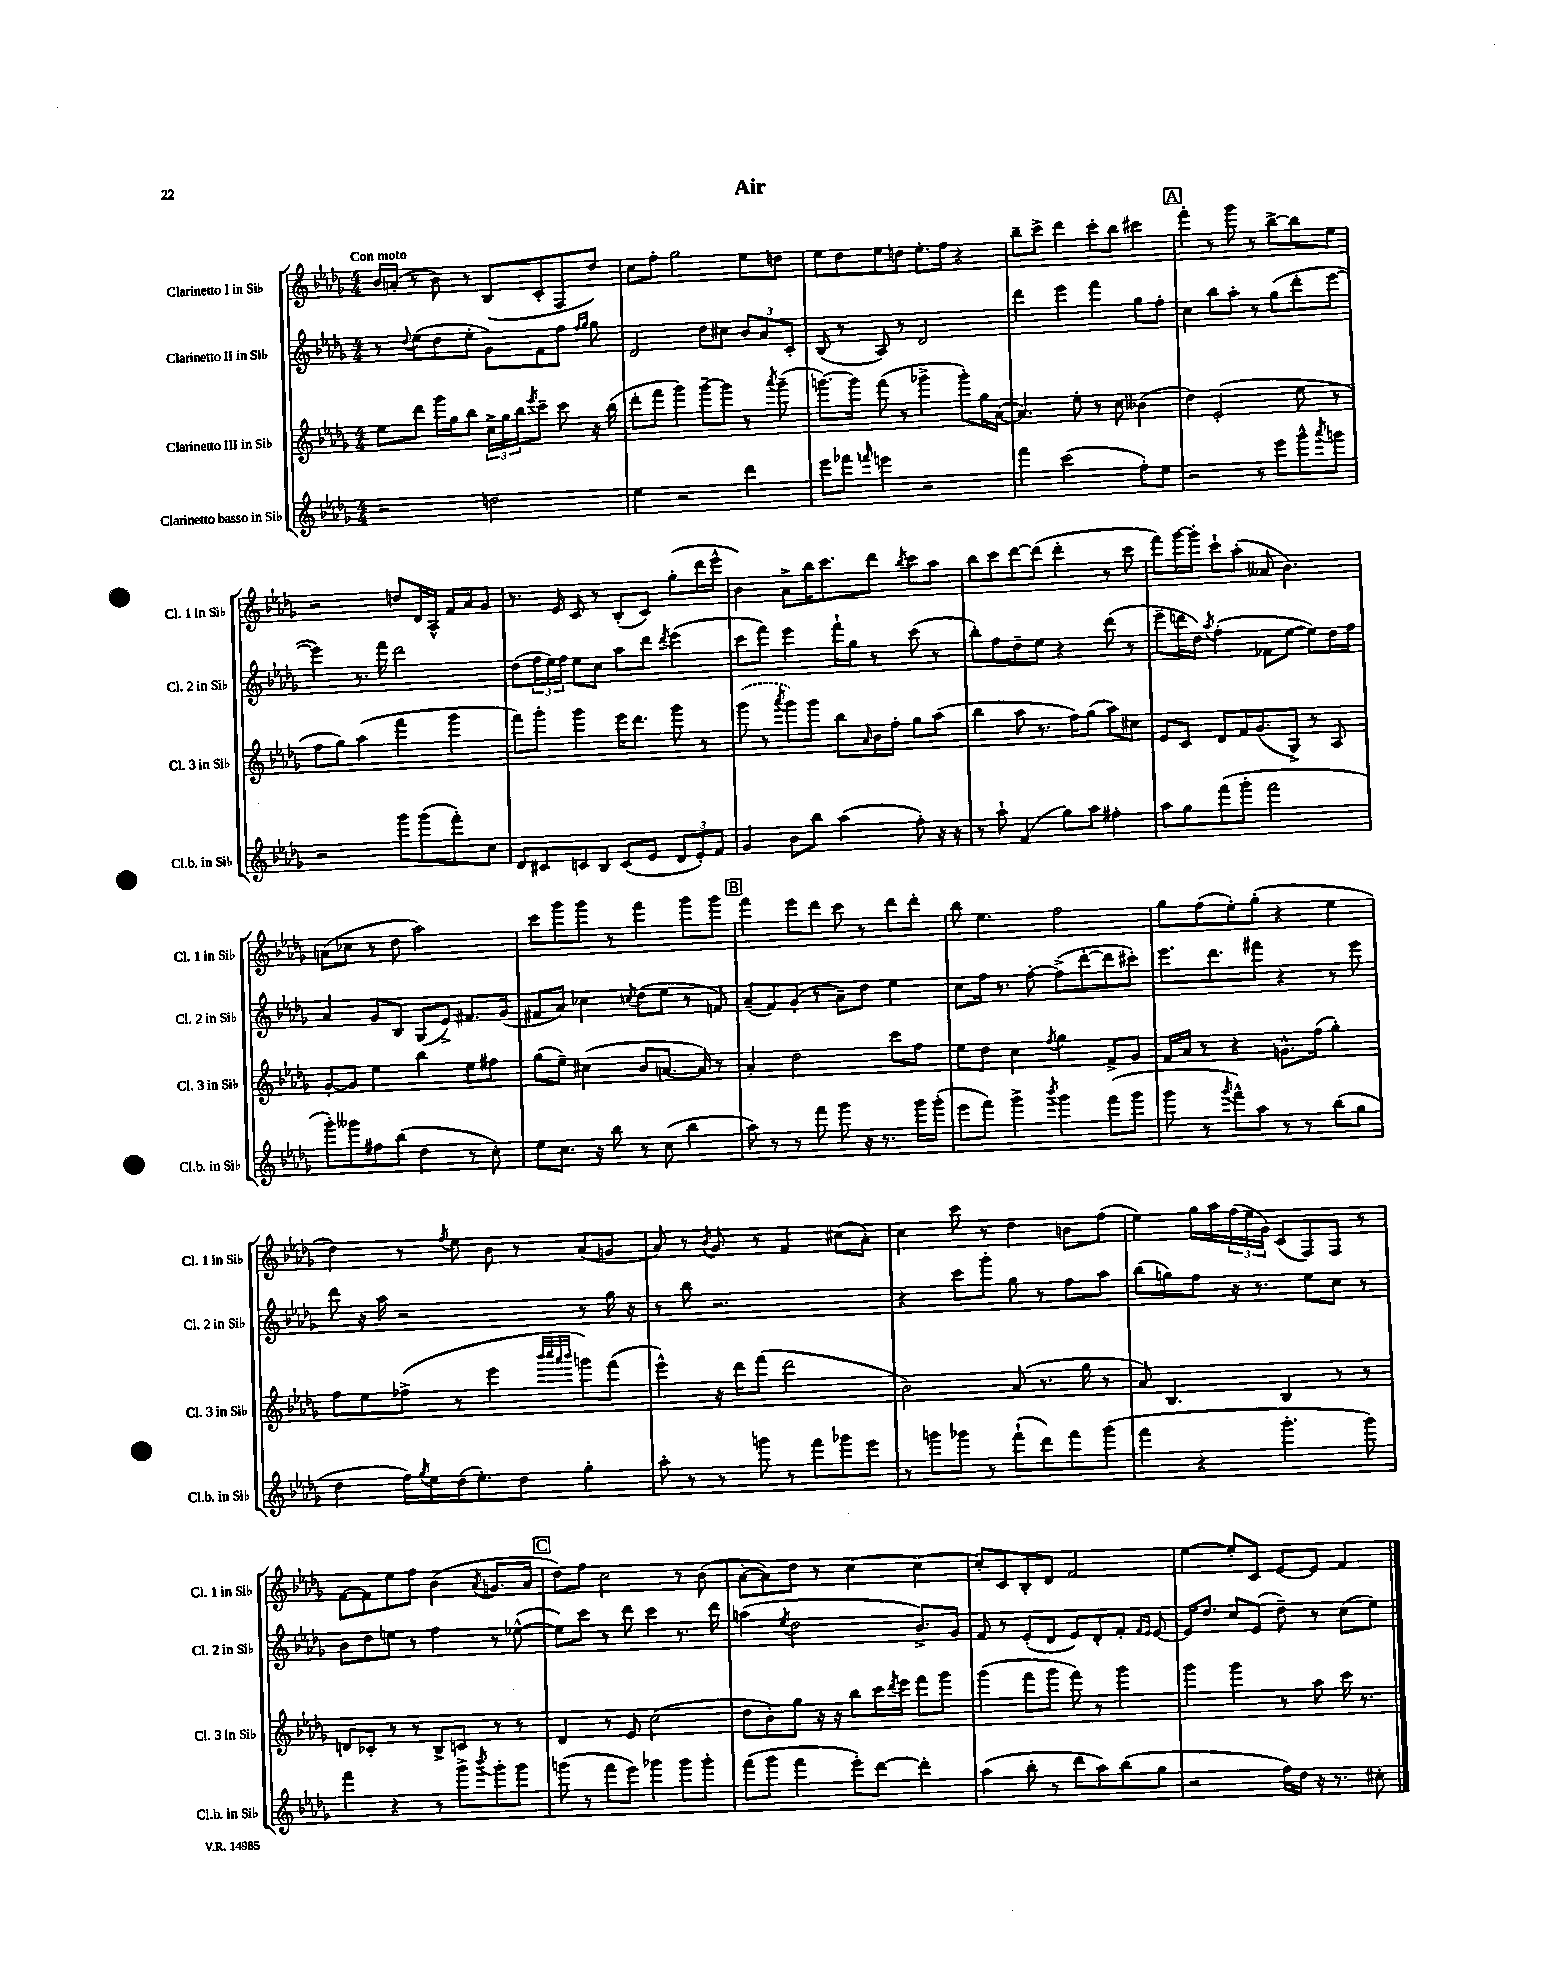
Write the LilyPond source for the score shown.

\header { title = "Air" }
<<
\new StaffGroup <<
\new Staff = "s0" \with { instrumentName = "Clarinetto I in Sib" shortInstrumentName = "Cl. 1 in Sib" } {
    \clef treble \key des \major \numericTimeSignature \time 4/4 \tempo "Con moto"
    bes'16 a'16-.( r8 bes'8) r8 bes8( c'8-. f8 des''8) |
    c''8 f''8-. ges''2 ees''8 d''8 |
    ees''8 des''8 ees''8 d''8 ees''8.-. f''16 r4 |
    bes''8-- c'''8-> des'''4 c'''8-. bes''8 cis'''4 |
    \mark \markup { \box "A" } f'''4-. r8 ges'''8 r8 bes''8~-> bes''8 ees''8 |
    r2 d''8 des'16 aes16-^ f'16 aes'16 ges'8 |
    r8. ees'16 c'8 r8 bes8-.( c'8) ges''8-.( des'''16 ees'''16-^ |
    bes'4) aes'8-> bes''16 c'''8. des'''8 \acciaccatura { bes''8 } c'''8 aes''8 |
    bes''8 c'''8 des'''8~ des'''8( des'''4-. r8 c'''8 |
    f'''8) ges'''16~ ges'''16-. c'''8-! aes''8-.( aeses'8 bes'4.) |
    a'8( ces''8 r8 des''8 aes''2) |
    c'''8 ges'''8 ges'''8 r8 f'''4 ges'''8 ges'''8 |
    \mark \markup { \box "B" } f'''4 ees'''8 des'''8 c'''8 r8 des'''8 des'''8-. |
    bes''8 ees''4. f''2 |
    ges''8 f''8( ees''8-.) ges''8-.( r4 ees''4 |
    des''4) r8 \acciaccatura { f''8 } ees''8 bes'8 r8 aes'8( g'8 |
    aes'8) r8 \acciaccatura { bes'8 } ges'8 r8 f'4 cis''8( aes'8-.) |
    c''4 c'''8 r8 des''4 b'8 f''8( |
    ees''4) ges''16 aes''16 \tuplet 3/2 { f''16( ees''16 ges'16) } c'8( f8) f8 r8 |
    f'8~ f'8 ees''8 f''8 bes'4( \acciaccatura { aes'8 } g'8. aes'16 |
    \mark \markup { \box "C" } des''8) f''8 c''2 r8 bes'8( |
    aes'8~-. aes'8) des''8 r8 c''4~ c''4~ |
    c''8-. c'8 bes8-. des'8 f'2 |
    ees''4~ ees''8-. c'8 ees'8~ ees'8 f'4 \bar "|." |
}
\new Staff = "s1" \with { instrumentName = "Clarinetto II in Sib" shortInstrumentName = "Cl. 2 in Sib" } {
    \clef treble \key des \major \numericTimeSignature \time 4/4
    r8 \appoggiatura { des''8 } ees''8( des''8 ees''8-. ges'8) f'8 f''8 \grace { f''16 ges''16 } ges''8 |
    des'2 des''8 cis''8 \tuplet 3/2 { bes'8 aes'8 c'8-. } |
    bes8( r8 aes8) r8 des'2 |
    des'''4 ees'''4 f'''4 ges''8 f''8-. |
    \mark \markup { \box "A" } c''4 bes''8 aes''8-. r8 ges''8( des'''8-. ees'''8~ |
    ees'''4) r8. f'''16 des'''2 |
    des''8( \tuplet 3/2 { f''16 ees''16) f''16 } ees''8 c''8 aes''8 des'''8 \acciaccatura { des'''8 } ees'''4( |
    c'''8 f'''8) ees'''4 f'''16-! ges''16 r8 c'''8( r8 |
    bes''8-.) f''8 des''8-- ees''8 r4 des'''8( r8 |
    ees'''8-- d'''16 des''16) \acciaccatura { aes''8 } f''4-.( fes'8 ees''8~ ees''8) des''16 f''16 |
    aes'4 ges'8 bes8 ges8( ees'8->) fis'8. ges'16( |
    fis'8 aes'8) ces''4 \acciaccatura { c''8 } des''8( ees''8 r8 f'8) |
    \mark \markup { \box "B" } aes'8--( f'8) ges'8-.( r8 aes'8--) des''8 ees''4 |
    c''8 f''16 r8. f''8~-. f''8->( des'''8~-. des'''8 cis'''8-.) |
    ees'''8. des'''8. fis'''8 r4 r8 ees'''8 |
    des'''8 r16 aes''16 r2 r8 ges''16 r16 |
    r8 bes''8 r2. |
    r4 c'''8 ges'''8-. ges''8 r8 f''8 aes''8 |
    bes''8( g''8) f''8 r16 r8. ees''8 c''8 r8 |
    bes'8 des''8 e''8 r8 f''4 r8 ees''8~-^( |
    \mark \markup { \box "C" } ees''8) c'''8 r8 des'''8 c'''4 r8. des'''16 |
    a''4( \acciaccatura { ees''8 } des''2 bes'8.->) ges'16 |
    f'8 r8 ees'8-.( des'8 ees'8) des'8-. f'8-. \grace { f'16 ees'16 } ees'8~ |
    ees'16 des''8. c''8 ees'8( des''8--) r8 c''8( ees''8) \bar "|." |
}
\new Staff = "s2" \with { instrumentName = "Clarinetto III in Sib" shortInstrumentName = "Cl. 3 in Sib" } {
    \clef treble \key des \major \numericTimeSignature \time 4/4
    ees''8 des'''8 ges'''16 ges''16 bes''8 \tuplet 3/2 { c''16-> ges''16 bes''16 } \acciaccatura { ees'''8 } c'''8-- c'''8 r16 bes''16( |
    des'''8-. f'''8 ges'''4) ges'''8~-- ges'''8 r8 \acciaccatura { aes'''8 } ges'''8--( |
    g'''8.~) g'''16 f'''8( r8 ges'''4-> ges'''8-.) ges''16 aes'16~( |
    aes'4.) ees''8-. r8 c''8 beses'4( |
    \mark \markup { \box "A" } des''4) ees'2-.( ees''8 r8 |
    f''8 ges''8) aes''4( f'''4 ges'''4 |
    f'''8) ges'''8-. ges'''4 ees'''16 des'''8. ges'''8 r8 |
    \once \slurDashed ges'''8( r8 \acciaccatura { aes'''8 } ges'''8) ges'''8 bes''8 \grace { aes'16 } bes'16 f''16-. ges''8 aes''8( |
    bes''4 aes''8 r8. f''16) ges''8( aes''8) cis''8 |
    ees'8 c'8 des'8 f'16 ges'8.( ges8->) r8 aes8 |
    ges'8~-. ges'8 ees''4 bes''4 ees''8 fis''8 |
    ges''8( ees''8--) cis''4( bes'8 a'8.~ a'16) r8 |
    \mark \markup { \box "B" } aes'4-. des''2 c'''8 f''8 |
    ees''8 des''8 c''4 \acciaccatura { f''8 } ges''4 f'8-> ges'8 |
    f'16 aes'16 r8 r4 g'8.-^ f''16( ges''4-.) |
    f''8 ees''8 fes''8->( r8 ees'''4 \grace { bes'''32 c''''32 aes'''32 bes'''32 } g'''8) f'''8( |
    ees'''4-^) r16 des'''16 f'''8( des'''2 |
    bes'2) aes'8( r8. ges''16 r8 |
    aes'8) bes4. bes4 r8 r8 |
    d'8 ces'8-. r8 r8 bes8-> c'8 r8 r8 |
    \mark \markup { \box "C" } des'4 r8 ees'8 c''2( |
    des''8 bes'8-.) ges''8 r16 r16 bes''8 c'''16 \acciaccatura { des'''8 } ees'''16 f'''8 ges'''8 |
    ges'''4( f'''8 ges'''8 f'''8) r8 ges'''4 |
    ges'''4 ges'''4 r8 aes''8 c'''16 r8. \bar "|." |
}
\new Staff = "s3" \with { instrumentName = "Clarinetto basso in Sib" shortInstrumentName = "Cl.b. in Sib" } {
    \clef treble \key des \major \numericTimeSignature \time 4/4
    r2 d''2 |
    ees''4 r2 des'''4 |
    ees'''8 fes'''8 \grace { f'''16 } e'''4 r2 |
    f'''4 c'''2( f''8-.) ees''8 |
    \mark \markup { \box "A" } r2 r8 ees'''8 ges'''8-^ \acciaccatura { aes'''8 } g'''8 |
    r2 ges'''8 ges'''8( f'''8-.) c''8 |
    des'8 cis'8 c'8 bes8 c'8( ees'8 \tuplet 3/2 { des'8 ees'8-.) f'8 } |
    ges'4 bes'8 bes''8 aes''4( f''8-.) r16 r16 |
    r8 aes''8-! f'4( ges''8) aes''8 fis''4-. |
    aes''8 ges''8 f'''8( ges'''8-. f'''2 |
    ges'''8-.) geses'''8 fis''8 bes''8( des''4 r8 c''8-.) |
    ees''8 c''8. r16 bes''8 r8 c''8( bes''4 |
    \mark \markup { \box "B" } aes''8) r8 r8 f'''8 ges'''8 r16 r8. ges'''16 ges'''16-.( |
    ees'''8 f'''8) ges'''4-> \acciaccatura { bes'''8 } ges'''4 f'''8( ges'''8 |
    ges'''8 r8 \acciaccatura { ges'''8 } f'''8-^) aes''8 r8 r8 bes''8( ges''8 |
    des''4 f''16) \acciaccatura { ges''8 } ees''16 des''16( ees''8.-.) des''8 ges''4-. |
    aes''8-. r8 r8 g'''8 r8 f'''8 ges'''8 ees'''8 |
    r8 g'''8 ges'''8 r8 f'''8-!( des'''8) f'''8 ges'''8( |
    f'''4 r4 ges'''4.-. ges'''8) |
    f'''4 r4 r8 ges'''8-> \acciaccatura { bes'''8 } ges'''8-. ges'''8 |
    \mark \markup { \box "C" } g'''8( r8 f'''8 ees'''8) ges'''4 ges'''8 ges'''8-. |
    f'''8( ges'''8 f'''4 ees'''8-.) des'''8~ des'''4-. |
    aes''4( bes''8-. r8 des'''8 aes''8) bes''8( ges''8 |
    r2 f''16) des''16 r16 r8. cis''8-. \bar "|." |
}
>>
>>
\layout { \context { \Score \remove "Bar_number_engraver" } }
